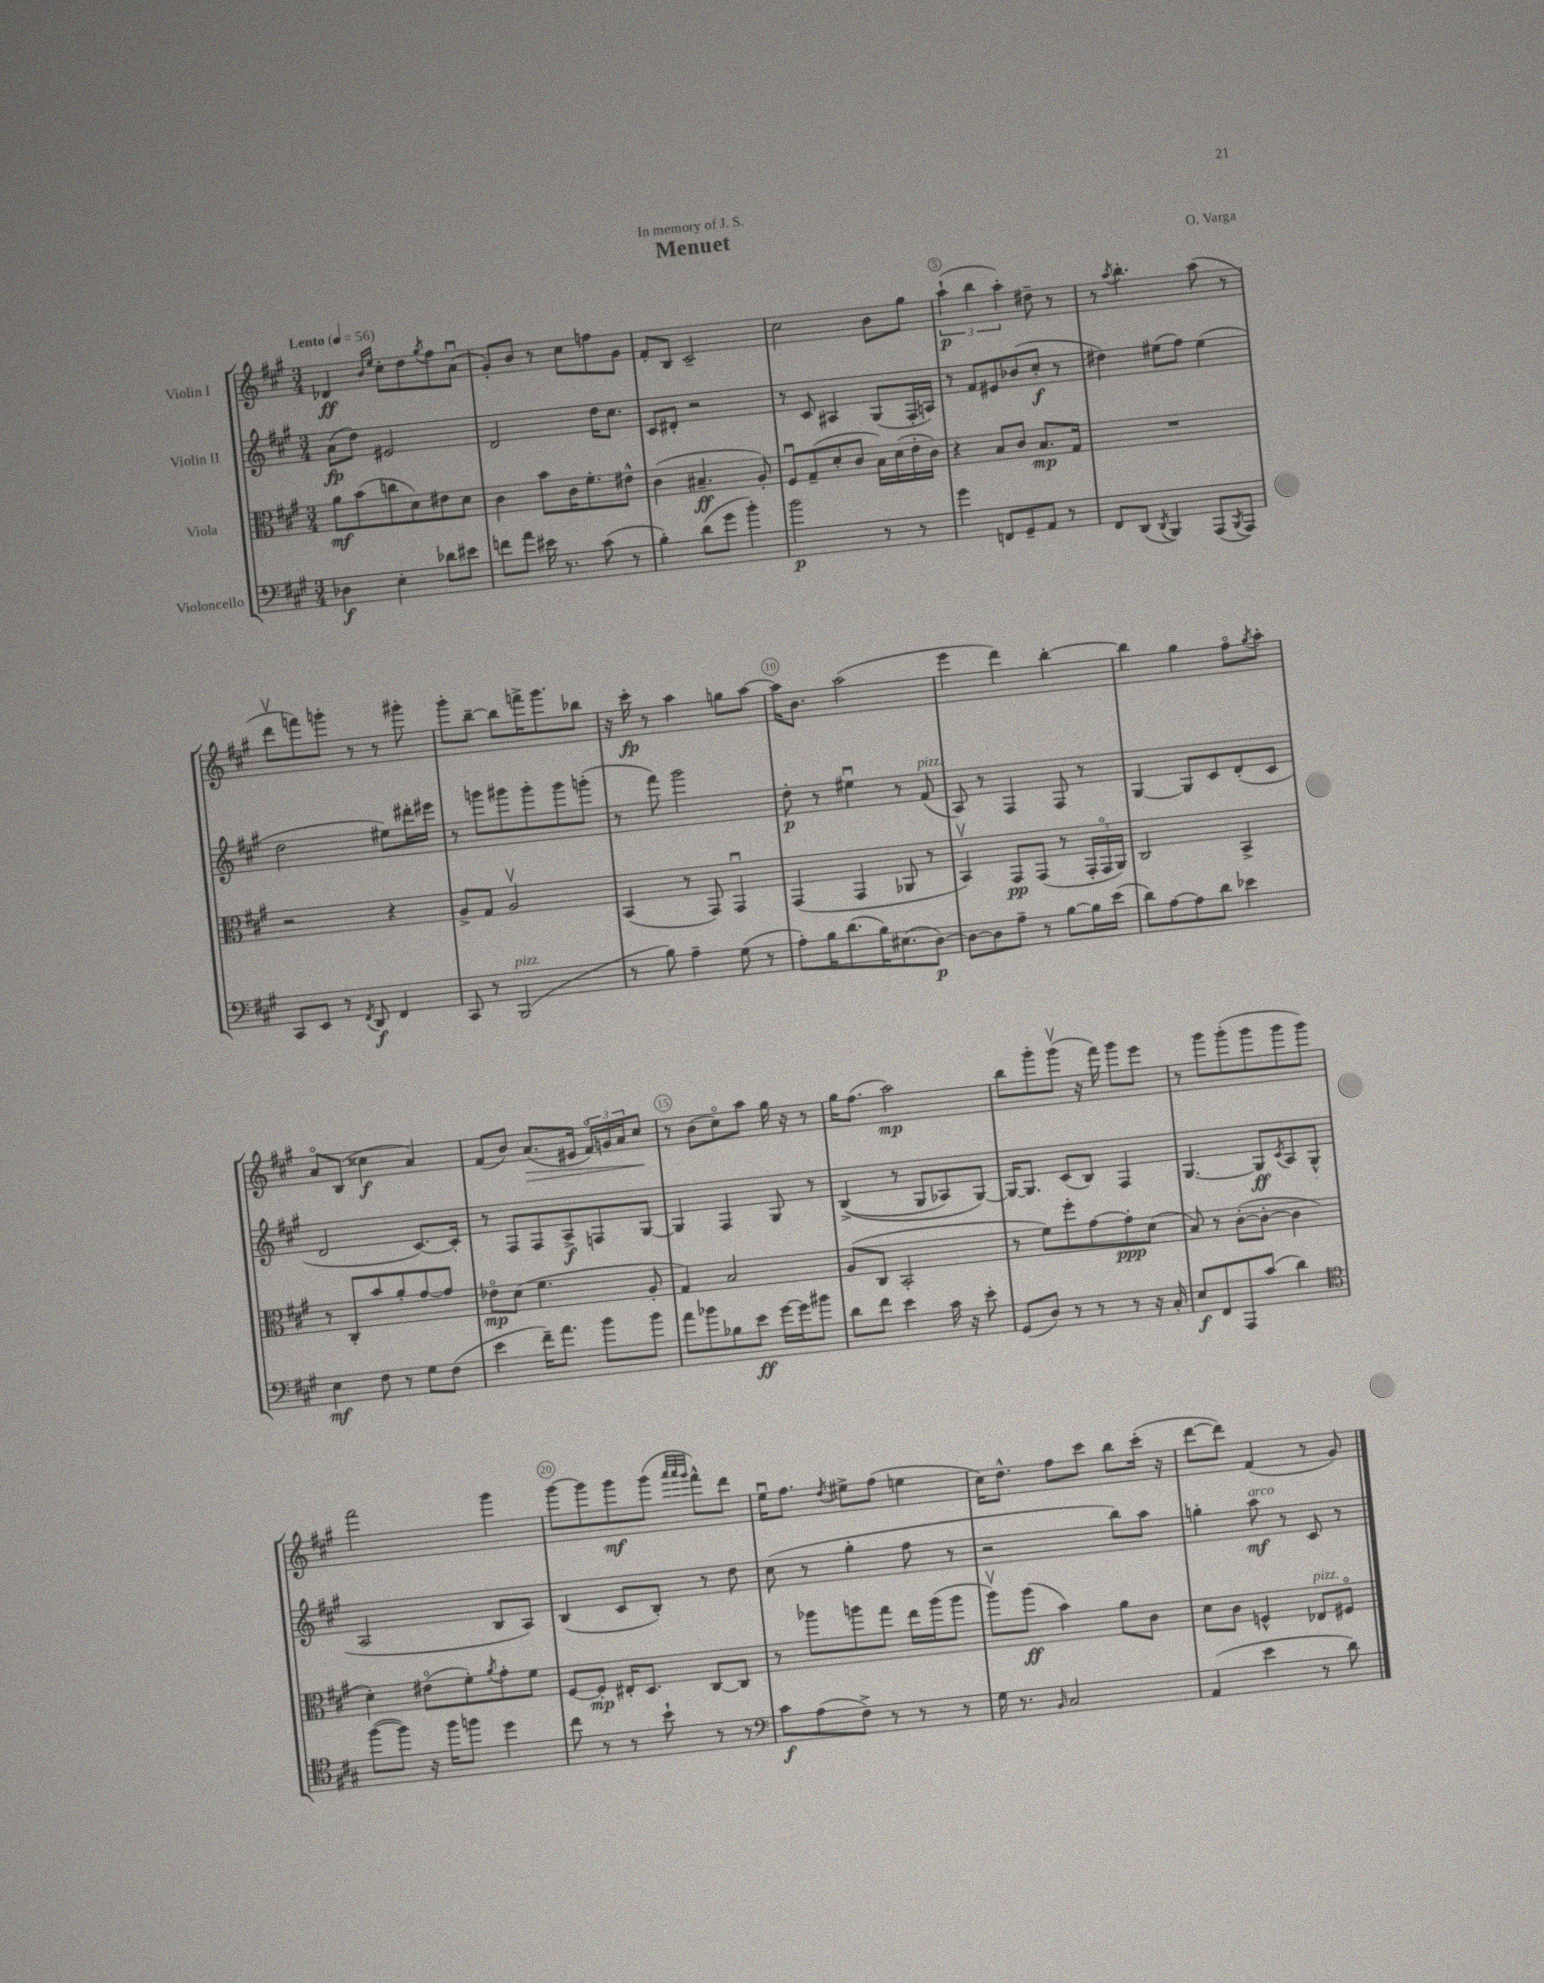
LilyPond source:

\header { title = "Menuet" composer = "O. Varga" dedication = "In memory of J. S." }
<<
\new StaffGroup <<
\new Staff = "s0" \with { instrumentName = "Violin I" } {
    \clef treble \key a \major \numericTimeSignature \time 3/4 \tempo "Lento" 4 = 56
    des'4\ff \grace { b'16 e''16 } cis''8-. d''8 \acciaccatura { gis''8 } fis''8 a'8\downbow( |
    gis'8-.) b'8 r8 cis''8 f''8 gis'8 |
    fis'8-. b8 cis'2-- |
    cis''2 b'8 gis''8 |
    \tuplet 3/2 { a''4-!\p( b''4 a''4-.) } dis''8-- r8 |
    r8 \acciaccatura { a''8 } b''4.-. a''8( r8 |
    d'''8\upbow f'''8) g'''8-. r8 r8 gis'''8-. |
    gis'''8-. b''8~-- b''8 f'''16-> gis'''8. bes''8 |
    r16 cis'''16-.\fp r8 a''4 g''8 a''8~ |
    a''16 b'8. a''2( |
    e'''4 d'''4) b''4~-. |
    b''4 gis''4 fis''8\flageolet \acciaccatura { gis''8 } a''8-. |
    a'8\flageolet b8( cisis''4\f a'4) |
    fis'8( b'8) a'8.\>( eis'16 \tuplet 3/2 { fis'16\flageolet) g'16 a'16 } cis''8\! |
    r8 b'8( cis''8\flageolet) a''8 gis''16 r16 r8 |
    gis''16 fis''8.( a''2\mp) |
    b''8 gis'''8-. gis'''8\upbow( r16 fis'''16) gis'''8 e'''8 |
    r8 gis'''8 gis'''8-.( gis'''8 gis'''8 gis'''8) |
    fis'''2 gis'''4 |
    gis'''8~ gis'''8 gis'''8\mf gis'''8( \grace { a'''32 a'''32 gis'''32 } fis'''8-^) d'''8 |
    e''16\downbow fis''8. \acciaccatura { d''8 } eis''8-> fis''8( e''4 |
    cis''16) d''8.-^ fis''8 cis'''8 b''8 cis'''16-.( r16 |
    d'''8~ d'''8) fis'4( r8 gis'8) \bar "|." |
}
\new Staff = "s1" \with { instrumentName = "Violin II" } {
    \clef treble \key a \major \numericTimeSignature \time 3/4
    a'8\fp( d''8) eis'2 |
    d'2 d''16 cis''8. |
    cis'8 dis'8-. r2 |
    r8 cis'8 ais4 gis8( fis16-. a16) |
    r8 fis'8 eis'8 bes'8( cis''8-.\f r8 |
    dis''4) eis''8( fis''8) eis''4( |
    d''2 eis''8) dis'''16-. eis'''16 |
    r8 g'''8 gis'''8 gis'''8-. gis'''8 g'''8-.( |
    r8 fis'''8) gis'''2 |
    d''8-.\p r8 eis''4\downbow r8 fis'8^\markup { \italic "pizz." }( |
    a8) r8 fis4 fis8 r8 |
    gis4~ gis8 cis'8 d'8-.( cis'8 |
    d'2 cis'8.~) cis'16-. |
    r8 fis8 fis8 a8->\f f8 gis8~ |
    gis4 fis4 gis8 r8 |
    b4->(\( r8 gis8 aes8) gis8~\) |
    gis16~ gis8. cis'8( b8) fis4 |
    gis4.~ gis8\ff \acciaccatura { cis'8 } a8 gis8-^( |
    a2 b8 a8) |
    b4( cis'8 b8-.) r8 d''8 |
    cis''8( r8 gis''4-. fis''8 r8 |
    r2 b''8) a''8 |
    g''4-. a''8\mf^\markup { \italic "arco" } r8 cis'8 r8 \bar "|." |
}
\new Staff = "s2" \with { instrumentName = "Viola" } {
    \clef alto \key a \major \numericTimeSignature \time 3/4
    a'8\mf b'8( c''8 d'8) eis'8 d'8 |
    cis'4 b'8 cis'16 fis'8.-. eis'8-^ |
    cis'4( bis4.--\ff a8-.) |
    fis8\downbow gis8--( d'8-. cis'8 b16) d'16( e'16-. cis'16) |
    r4 b8 cis'8 b8.\mp gis16 |
    R2. |
    r2 r4 |
    a8-> gis8 a2\upbow |
    b,4( r8 gis,8) gis,4\downbow |
    gis,4( gis,4 aes,8 r8 |
    b,4\upbow) gis,8\pp gis,8( r8 \tuplet 3/2 { gis,16-. gis,16\flageolet a,16) } |
    cis2 b,4-> |
    r8 cis8-. b'8 a'8-. gis'8~ gis'8 |
    ees'8\flageolet\mp d'8( fis'4. a8-. |
    gis4) b2 |
    a8( cis8 b,2-. |
    r8 fis'8) fis''8-. gis'8~ gis'8-.\ppp d'8( |
    b8) r8 cis'8~-.( cis'8~-. cis'4 |
    d'4-.) eis'8\flageolet( fis'8-.) \acciaccatura { a'8 } gis'8-. fis'8 |
    fis8~ fis8-.\mp eis16-. d8. cis8~ cis8 |
    r8 aes''8 a''8 gis''8 e''16 a''16( a''8 |
    a''8\upbow) a''8\ff( b'4) a'8 cis'8 |
    d'8 cis'8 f4-^ ees8^\markup { \italic "pizz." } fis8\flageolet \bar "|." |
}
\new Staff = "s3" \with { instrumentName = "Violoncello" } {
    \clef bass \key a \major \numericTimeSignature \time 3/4
    des4\f e4-. des'8 eis'8 |
    f'8 a'8 eis'16 r8. cis'8( r8 |
    b4-.) d'8( gis'8 b'4-.) |
    b'2\p r8 r8 |
    gis'4 f,8 gis,8-- a,8 r8 |
    fis,8 d,8( \acciaccatura { d,8 } b,,4) a,,8( \acciaccatura { b,,8 } a,,8) |
    cis,8 e,8 r8 \acciaccatura { fis,8 } d,8\f fis,4 |
    cis,8 r8 b,,2^\markup { \italic "pizz." }( |
    r8 b8) a4-- gis8( r8 |
    a8-.) b16 d'8.( b16) eis8.( d8~\p) |
    d8~ d8 a8-- r8 b8~ b16 e'16( |
    d'8) a8~ a8 d'8 ees'4 |
    e4\mf fis8 r8 gis8 fis8( |
    e'4 fis'16--) a'8. b'8 b'8 |
    a'8 bes'8 bes8 e'8\ff gis'16~ gis'16 bis'8 |
    d'8 fis'8 e'4 cis'16 r16 e'8-. |
    gis,8( d8) r8 r8 r8 r16 cis16-. |
    e8\f fis,8 a,,8 cis'8( d'4) |
    \clef tenor fis''8~( fis''8) r16 fis''16 f''8 d''4 |
    cis''8 r8 r8 b'8-! r8 r8 |
    \clef bass cis'8\f a8( fis8->) r8 r8 r8 |
    gis16 r8. \grace { b,16 } cis2 |
    a,4( e'4 r8 d'8) \bar "|." |
}
>>
>>
\layout { \context { \Score \override BarNumber.break-visibility = ##(#f #t #t) barNumberVisibility = #(every-nth-bar-number-visible 5) \override BarNumber.stencil = #(make-stencil-circler 0.1 0.3 ly:text-interface::print) } }
